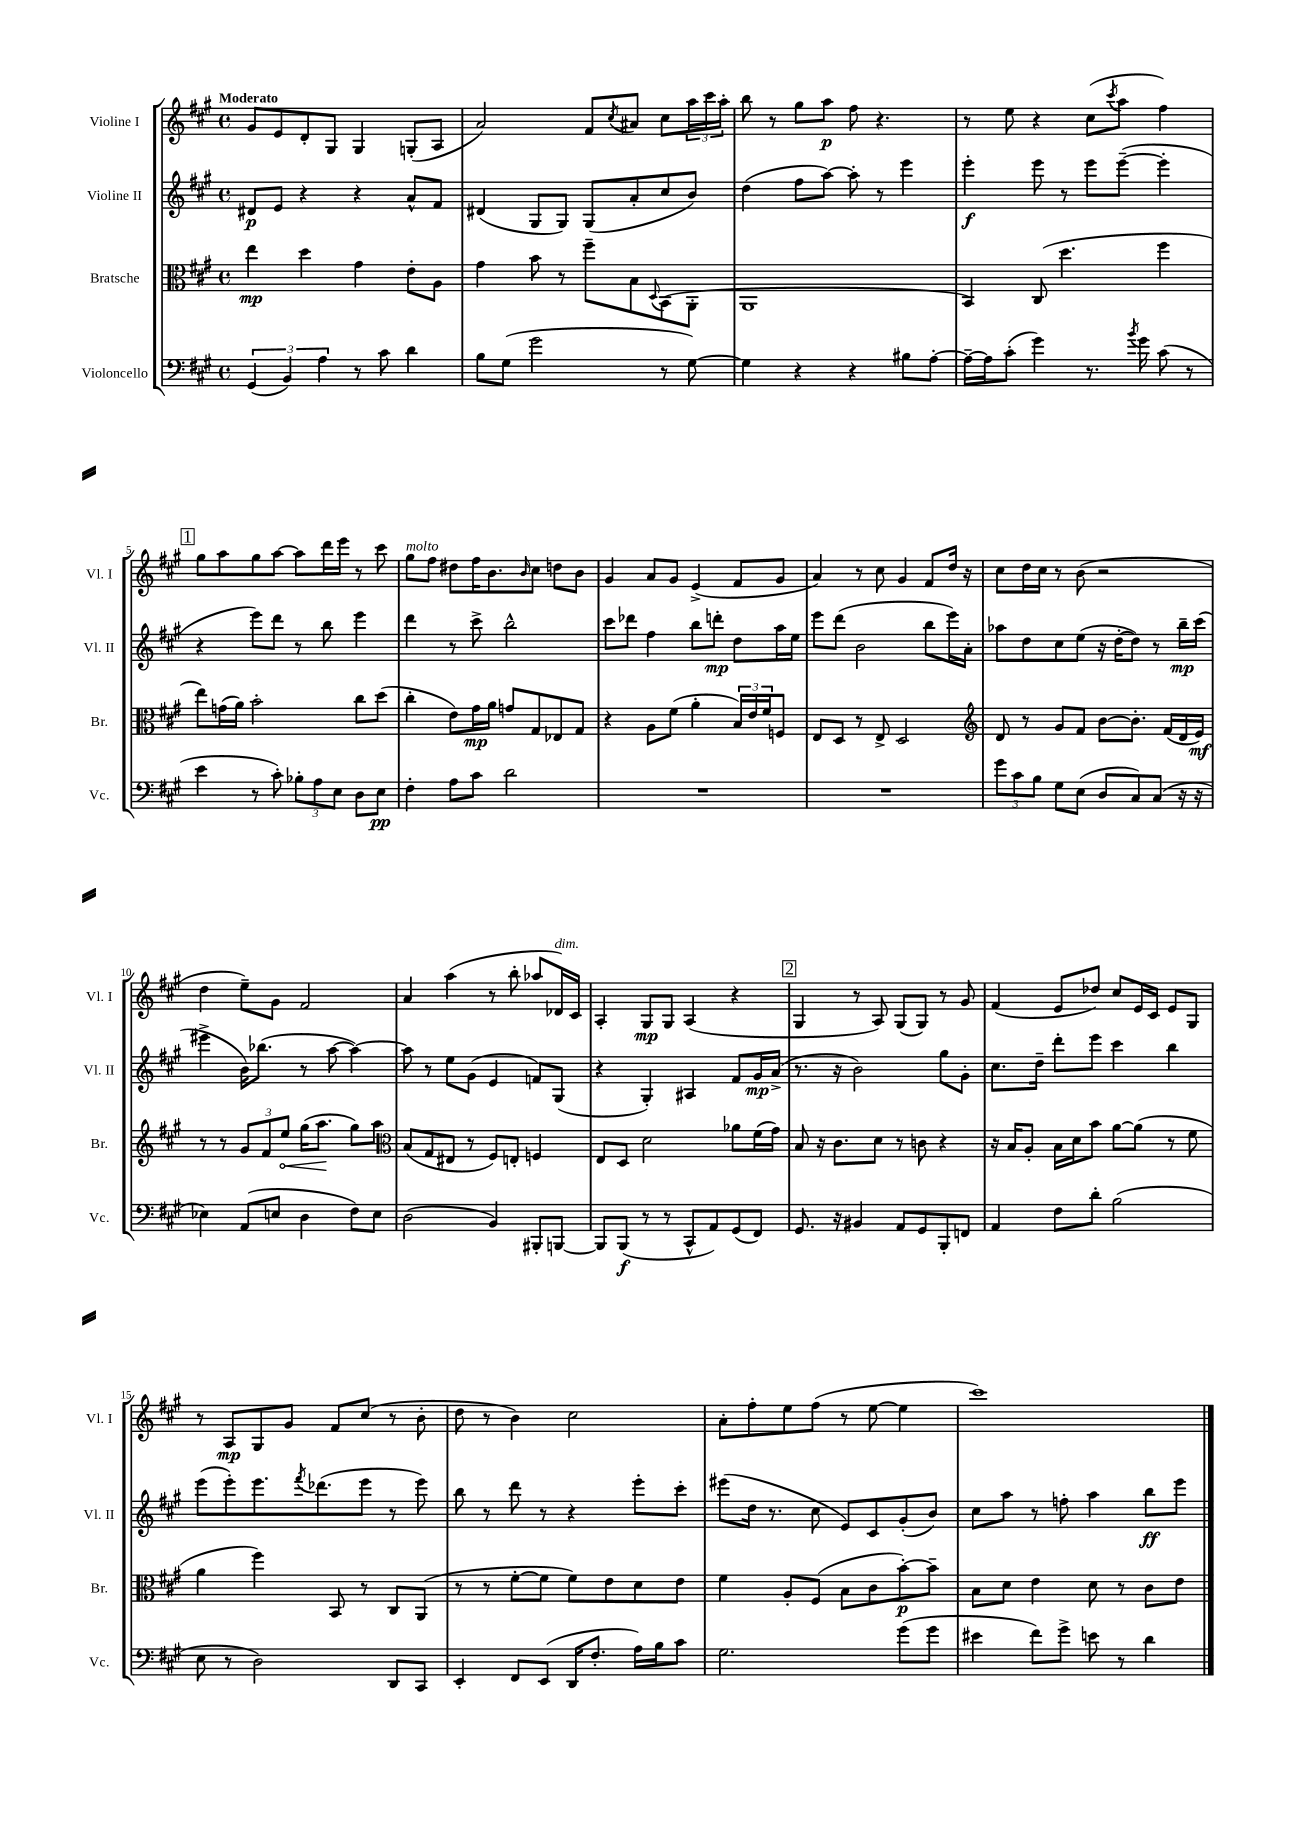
<<
\new StaffGroup <<
\new Staff = "s0" \with { instrumentName = "Violine I" shortInstrumentName = "Vl. I" } {
    \clef treble \key a \major \defaultTimeSignature \time 4/4 \tempo "Moderato"
    gis'8 e'8 d'8-. gis8 gis4 g8-.( a8 |
    a'2) fis'8 \acciaccatura { cis''8 } ais'8 cis''8 \tuplet 3/2 { a''16 cis'''16 a''16-. } |
    b''8 r8 gis''8 a''8\p fis''8 r4. |
    r8 e''8 r4 cis''8( \acciaccatura { cis'''8 } a''8 fis''4) |
    \mark \markup { \box "1" } gis''8 a''8 gis''8 a''8~ a''8 d'''16 e'''16 r8 cis'''8 |
    gis''8^\markup { \italic "molto" } fis''8 dis''8 fis''16 b'8. \grace { b'16 } cis''8 d''8 b'8 |
    gis'4 a'8 gis'8 e'4->( fis'8 gis'8 |
    a'4) r8 cis''8 gis'4 fis'8 d''16 r16 |
    cis''8 d''16 cis''16 r8 b'8( r2 |
    d''4 e''8--) gis'8 fis'2 |
    a'4 a''4( r8 b''8-. aes''8 des'16^\markup { \italic "dim." }) cis'16 |
    a4-. gis8\mp gis8 a4( r4 |
    \mark \markup { \box "2" } gis4 r8 a8) gis8( gis8) r8 gis'8 |
    fis'4( e'8 des''8) cis''8 e'16 cis'16 e'8 gis8 |
    r8 a8\mp gis8 gis'8 fis'8 cis''8( r8 b'8-. |
    d''8 r8 b'4) cis''2 |
    a'8-. fis''8-. e''8 fis''8( r8 e''8~ e''4 |
    cis'''1) \bar "|." |
}
\new Staff = "s1" \with { instrumentName = "Violine II" shortInstrumentName = "Vl. II" } {
    \clef treble \key a \major \defaultTimeSignature \time 4/4
    dis'8\p e'8 r4 r4 a'8-^ fis'8 |
    dis'4( gis8 gis8) gis8( a'8-. cis''8 b'8) |
    d''4( fis''8 a''8~) a''8-. r8 e'''4 |
    e'''4-.\f e'''8 r8 e'''8 e'''8~--( e'''4-. |
    \mark \markup { \box "1" } r4 e'''8) d'''8 r8 b''8 e'''4 |
    d'''4 r8 cis'''8-> b''2-^ |
    cis'''8 des'''8 fis''4 b''8 d'''8-.\mp d''8 a''16 e''16 |
    e'''8 d'''8( b'2 b''8 e'''16) a'16-. |
    aes''8 d''8 cis''8 e''8( r16 d''16~-. d''8) r8 b''16--\mp cis'''16( |
    eis'''4-> b'16) bes''8.( r8 a''8~ a''4~) |
    a''8 r8 e''8 gis'8( e'4 f'8) gis8( |
    r4 gis4-.) ais4 fis'8 gis'16\mp a'16->( |
    \mark \markup { \box "2" } r8. r16 b'2) gis''8 gis'8-. |
    cis''8. d''16-- d'''8-. e'''8 cis'''4 b''4 |
    e'''8( e'''8-.) e'''8. \acciaccatura { fis'''8 } des'''8.( e'''8 r8 e'''8) |
    b''8 r8 d'''8 r8 r4 e'''8-. cis'''8-. |
    eis'''8( d''16 r8. cis''8 e'8) cis'8 gis'8-.( b'8) |
    cis''8 a''8 r8 f''8-. a''4 b''8\ff e'''8 \bar "|." |
}
\new Staff = "s2" \with { instrumentName = "Bratsche" shortInstrumentName = "Br." } {
    \clef alto \key a \major \defaultTimeSignature \time 4/4
    e''4\mp d''4 gis'4 e'8-. a8 |
    gis'4 b'8 r8 fis''8-- b8 \appoggiatura { d8 } b,8( a,8-. |
    a,1 |
    b,4) cis8( d''4. fis''4 |
    \mark \markup { \box "1" } e''8) g'16( a'16) b'2-. cis''8 d''8( |
    cis''4-. e'8) gis'16\mp a'16 g'8 gis8 ees8 gis8 |
    r4 a8 fis'8( a'4-. \tuplet 3/2 { b16) e'16 fis'16 } f8 |
    e8 d8 r8 e8-> d2 |
    \clef treble d'8 r8 gis'8 fis'8 b'8~ b'8.-. fis'16( d'16 e'16\mf) |
    r8 r8 \tuplet 3/2 { gis'8 fis'8 \once \override Hairpin.circled-tip = ##t e''8\< } gis''16( a''8.\! gis''8) a''8 |
    \clef alto b8( gis8 eis8 r8 fis8) e8-. f4 |
    e8 d8 d'2 aes'8 fis'16( gis'16) |
    \mark \markup { \box "2" } b8 r16 cis'8. d'8 r8 c'8 r4 |
    r16 b16 a8-. b16 d'16 b'8 a'8~ a'8( r8 fis'8 |
    a'4 fis''4) b,8 r8 cis8 a,8( |
    r8 r8 fis'8~-. fis'8 fis'8) e'8 d'8 e'8 |
    fis'4 a8-. fis8( b8 cis'8 b'8~-.\p) b'8-- |
    b8 d'8 e'4 d'8 r8 cis'8 e'8 \bar "|." |
}
\new Staff = "s3" \with { instrumentName = "Violoncello" shortInstrumentName = "Vc." } {
    \clef bass \key a \major \defaultTimeSignature \time 4/4
    \tuplet 3/2 { gis,4( b,4) a4 } r8 cis'8 d'4 |
    b8 gis8( gis'2 r8 gis8~) |
    gis4 r4 r4 bis8 a8~-. |
    a16~-- a16 cis'8-.( gis'4) r8. \acciaccatura { b'8 } gis'16 cis'8( r8 |
    \mark \markup { \box "1" } e'4 r8 cis'8-.) \tuplet 3/2 { bes8-. a8 e8 } d8 e8\pp |
    fis4-. a8 cis'8 d'2 |
    R1 |
    R1 |
    \tuplet 3/2 { gis'8 cis'8 b8 } gis8 e8( d8 cis8) cis8( r16 r16 |
    ees4) a,8( e8 d4 fis8) e8 |
    d2( b,4) bis,,8-. b,,8~ |
    b,,8 b,,8\f( r8 r8 cis,8-^ a,8) gis,8( fis,8) |
    \mark \markup { \box "2" } gis,8. r16 bis,4 a,8 gis,8 b,,8-. f,8 |
    a,4 fis8 d'8-. b2( |
    e8 r8 d2) d,8 cis,8 |
    e,4-. fis,8 e,8( d,16 fis8.-. a16) b16 cis'8 |
    gis2. gis'8( gis'8 |
    eis'4 fis'8) gis'8-> e'8 r8 d'4 \bar "|." |
}
>>
>>
